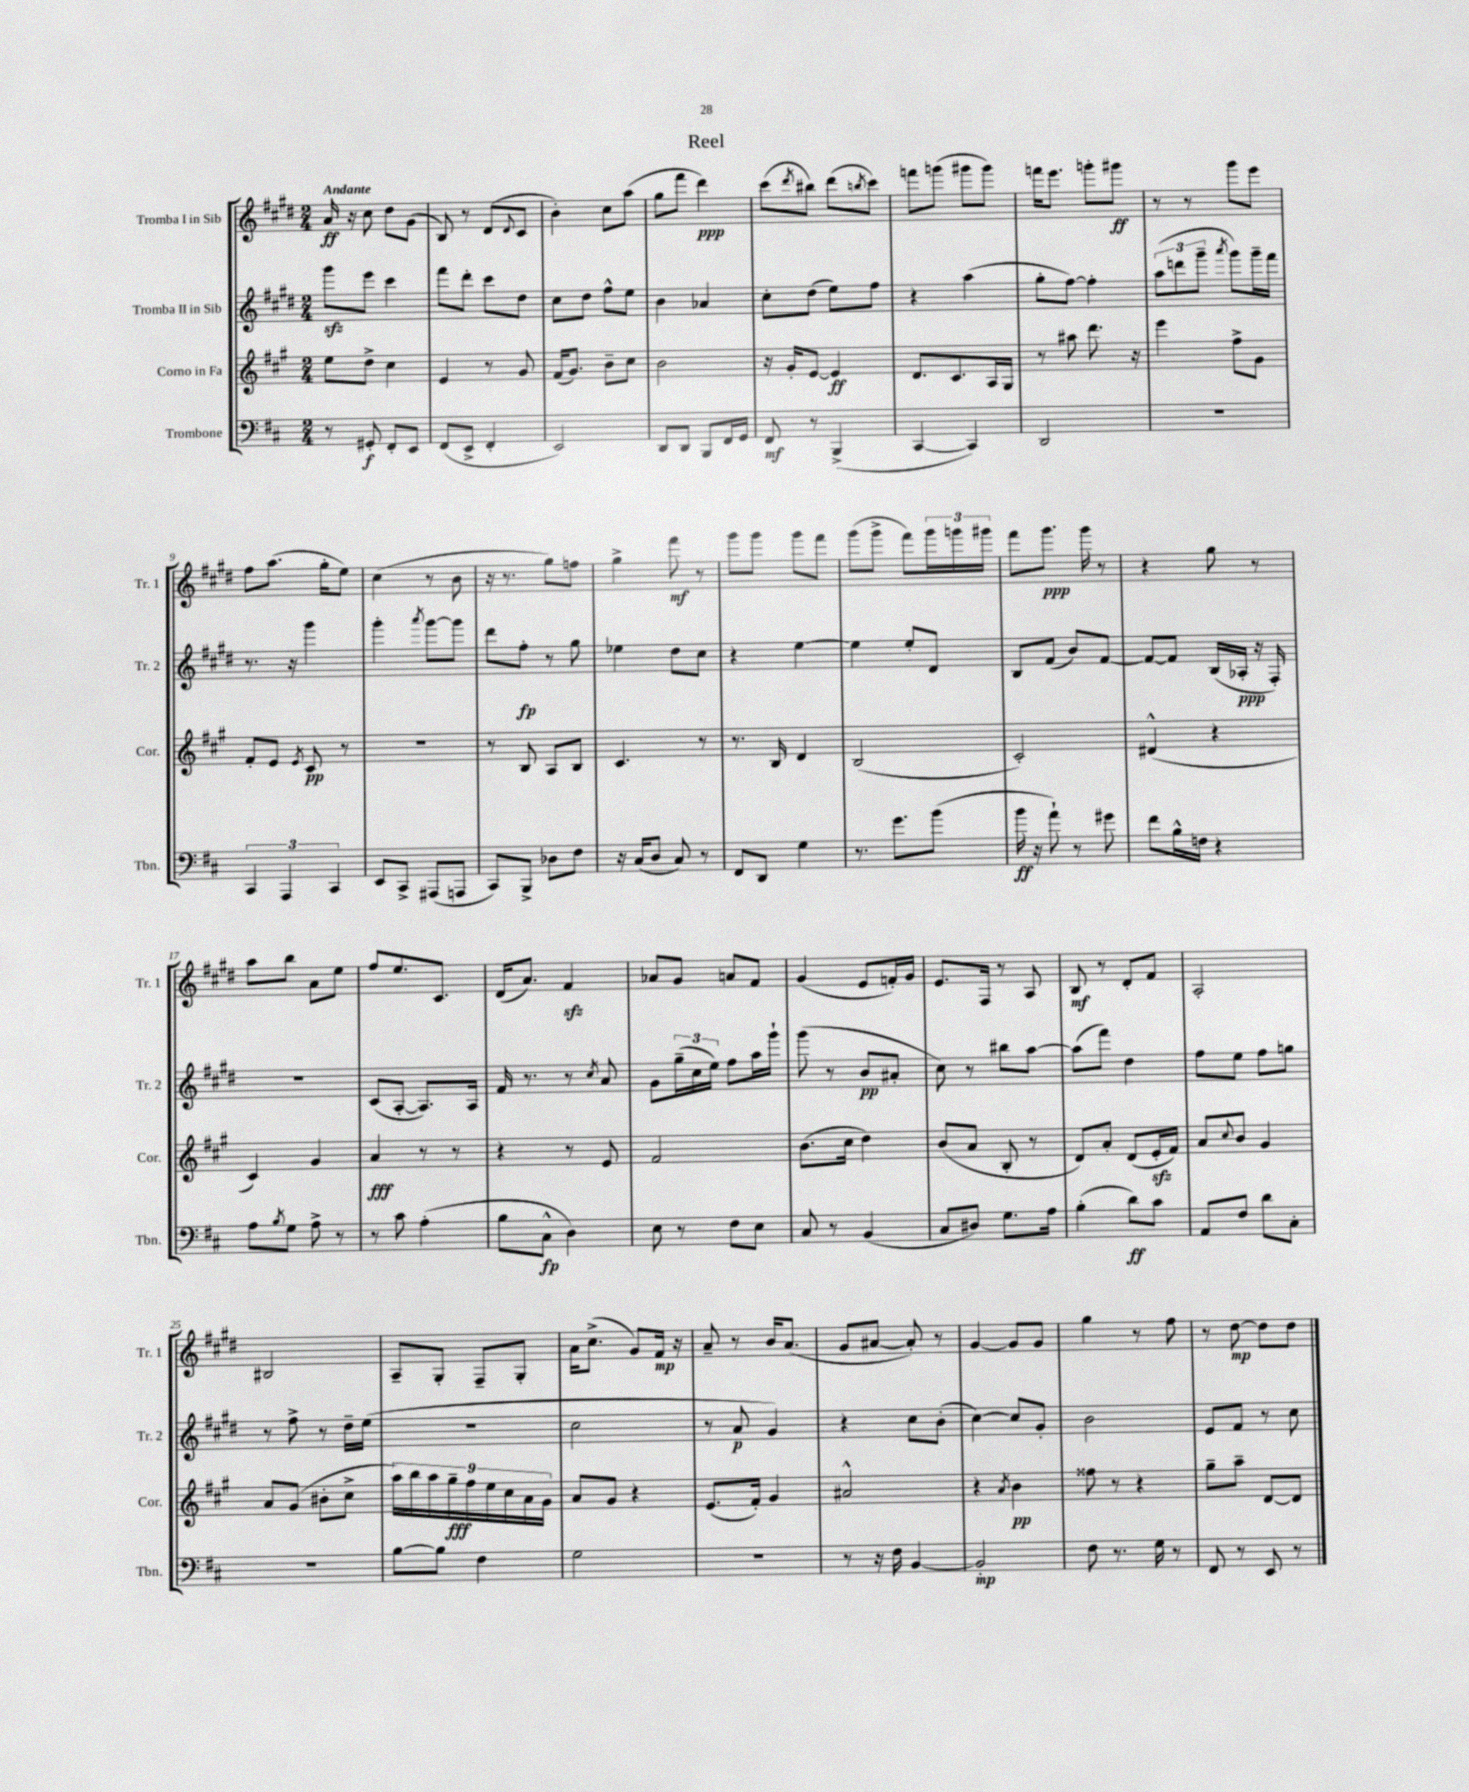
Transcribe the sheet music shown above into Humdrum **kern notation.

**kern	**dynam	**kern	**dynam	**kern	**dynam	**kern	**dynam
*part4	*part4	*part3	*part3	*part2	*part2	*part1	*part1
*staff4	*staff4	*staff3	*staff3	*staff2	*staff2	*staff1	*staff1
*I"Trombone	*	*I"Corno in Fa	*	*I"Tromba II in Sib	*	*I"Tromba I in Sib	*
*I'Tbn.	*	*I'Cor.	*	*I'Tr. 2	*	*I'Tr. 1	*
*clefF4	*	*clefG2	*	*clefG2	*	*clefG2	*
*k[f#c#]	*	*k[f#c#g#]	*	*k[f#c#g#d#]	*	*k[f#c#g#d#]	*
*M2/4	*	*M2/4	*	*M2/4	*	*M2/4	*
=1	=1	=1	=1	=1	=1	=1	=1
!	!	!	!	!	!	!LO:TX:a:B:t=Andante	!
8r	.	8ee\L	.	8ggg#zz\L	.	16a/	ff
.	.	.	.	.	.	16r	.
8GG#X'/	f	8dd^\J	.	8eee\J	.	8cc#\	.
8FF#'/L	.	4cc#\	.	4ccc#\	.	8dd#\L	.
8EE/J	.	.	.	.	.	(8g#\J	.
=2	=2	=2	=2	=2	=2	=2	=2
(8FF#/L	.	4e/	.	8fff#\L	.	8B/)	.
8EE^/J	.	.	.	8ddd#'\J	.	8r	.
4FF#'/	.	8r	.	8ccc#\L	.	(8d#/L	.
.	.	.	.	.	.	8qqd#/	.
.	.	8g#/	.	8dd#\J	.	8c#/J	.
=3	=3	=3	=3	=3	=3	=3	=3
2EE/)	.	(16f#/KL	.	8cc#\L	.	4b'\)	.
.	.	8.g#/J)	.	.	.	.	.
.	.	.	.	8dd#\J	.	.	.
.	.	8b~\L	.	8ff#^^\L	.	8cc#\L	.
.	.	8cc#\J	.	8ee\J	.	(8aa\J	.
=4	=4	=4	=4	=4	=4	=4	=4
8DD/L	.	2b\	.	4b\	.	8gg#\L	.
8DD/J	.	.	.	.	.	8fff#\J	.
8BBB/L	.	.	.	4a-X/	.	4ddd#\)	ppp
16FF#/L	.	.	.	.	.	.	.
16GG/JJ	.	.	.	.	.	.	.
=5	=5	=5	=5	=5	=5	=5	=5
8FF#/	mf	16r	.	8cc#'\L	.	(8ccc#\L	.
.	.	16g#'/KL	.	.	.	.	.
.	.	.	.	.	.	8qddd#/	.
8r	.	[8e/J	.	(8dd#\J	.	8bb#X\J)	.
(4BBB^/	.	4e/]	ff	8ee\L)	.	(8ddd#\L	.
.	.	.	.	.	.	8qbbn/	.
.	.	.	.	8ff#\J	.	8ccc#\J)	.
=6	=6	=6	=6	=6	=6	=6	=6
[4CC#/	.	8.d/L	.	4r	.	8fffn\L	.
.	.	.	.	.	.	(8gggn\J	.
.	.	8.c#/	.	.	.	.	.
4CC#/])	.	.	.	(4aa\	.	8ggg#X\L	.
.	.	16A/L	.	.	.	8ggg#\J)	.
.	.	16G#/JJ	.	.	.	.	.
=7	=7	=7	=7	=7	=7	=7	=7
2DD/	.	8r	.	8gg#'\L	.	16fffn\KL	.
.	.	.	.	.	.	8.eee\J	.
.	.	8aa#X\	.	[8ff#\J)	.	.	.
.	.	8.ddd\	.	4ff#'\]	.	8gggn'\L	.
.	.	.	.	.	.	8ggg#X\J	ff
.	.	16r	.	.	.	.	.
=8	=8	=8	=8	=8	=8	=8	=8
2r	.	4eee\	.	(12aa\L	.	8r	.
.	.	.	.	12dddn\	.	.	.
.	.	.	.	.	.	8r	.
.	.	.	.	12ggg#~\J	.	.	.
.	.	.	.	8qaaa/	.	.	.
.	.	8ff#^\L	.	8ggg#\L)	.	8ggg#\L	.
.	.	8g#\J	.	16ggg#~\L	.	8eee\J	.
.	.	.	.	16fff#\JJ	.	.	.
!!LO:LB:g=z
=9	=9	=9	=9	=9	=9	=9	=9
6CC#/	.	8f#'/L	.	8.r	.	8ff#\L	.
.	.	8e/J	.	.	.	(8.aa\J	.
6AAA/	.	.	.	.	.	.	.
.	.	.	.	16r	.	.	.
.	.	8qe/	.	.	.	.	.
.	.	8c#/	pp	4ggg#\	.	.	.
.	.	.	.	.	.	16gg#'\KL	.
6CC#/	.	.	.	.	.	.	.
.	.	8r	.	.	.	8ee\J)	.
=10	=10	=10	=10	=10	=10	=10	=10
8EE/L	.	2r	.	4ggg#'\	.	(4cc#\	.
8CC#^/J	.	.	.	.	.	.	.
.	.	.	.	8qaaa/	.	.	.
(8AAA#X/L	.	.	.	[8ggg#\L	.	8r	.
8AAAn/J	.	.	.	8ggg#\J]	.	8b\	.
=11	=11	=11	=11	=11	=11	=11	=11
8CC#/L)	.	8r	.	8ddd#\L	.	16r	.
.	.	.	.	.	.	8.r	.
8BBB^/J	.	8B/	.	8ff#'\J	fp	.	.
8D-X\L	.	8A/L	.	8r	.	8gg#\L)	.
8F#\J	.	8B/J	.	8gg#\	.	8ffn\J	.
=12	=12	=12	=12	=12	=12	=12	=12
16r	.	4.c#/	.	4ee-X\	.	4gg#^\	.
(16C#/KL	.	.	.	.	.	.	.
8D/J	.	.	.	.	.	.	.
8C#/)	.	.	.	8dd#\L	.	8fff#\	mf
8r	.	8r	.	8cc#\J	.	8r	.
=13	=13	=13	=13	=13	=13	=13	=13
8FF#/L	.	8.r	.	4r	.	8ggg#\L	.
8DD/J	.	.	.	.	.	8ggg#\J	.
.	.	16B/	.	.	.	.	.
4G\	.	4d/	.	[4ee\	.	8ggg#\L	.
.	.	.	.	.	.	8fff#\J	.
=14	=14	=14	=14	=14	=14	=14	=14
8.r	.	(2B/	.	4ee\]	.	(8ggg#\L	.
.	.	.	.	.	.	8ggg#^\J	.
8.g\L	.	.	.	.	.	.	.
.	.	.	.	8ee'/L	.	8fff#\L)	.
(8b\J	.	.	.	8d#/J	.	24ggg#\L	.
.	.	.	.	.	.	24gggn\	.
.	.	.	.	.	.	24ggg#X\JJ	.
=15	=15	=15	=15	=15	=15	=15	=15
16b\	ff	2c#'/)	.	8B/L	.	8fff#\L	.
16r	.	.	.	.	.	.	.
8a`\)	.	.	.	(8f#/J	.	8.ggg#\J	ppp
8r	.	.	.	8b/L)	.	.	.
.	.	.	.	.	.	16ggg#\	.
8g#X\	.	.	.	[8f#/J	.	8r	.
=16	=16	=16	=16	=16	=16	=16	=16
8f#\L	.	(4d#X^^/	.	8f#/L_	.	4r	.
16B^^\L	.	.	.	8f#/J]	.	.	.
16Fn\JJ	.	.	.	.	.	.	.
4r	.	4r	.	(16B/LL	.	8gg#\	.
.	.	.	.	16A-X'/JJ	ppp	.	.
.	.	.	.	16r	.	8r	.
.	.	.	.	16F#'/)	.	.	.
!!LO:LB:g=z
=17	=17	=17	=17	=17	=17	=17	=17
8A\L	.	4c#/)	.	2r	.	8aa\L	.
8qB/	.	.	.	.	.	.	.
8G\J	.	.	.	.	.	8bb\J	.
8A^\	.	4g#/	.	.	.	8a\L	.
8r	.	.	.	.	.	8ee\J	.
=18	=18	=18	=18	=18	=18	=18	=18
8r	.	4a/	fff	(8c#/L	.	8ff#/L	.
8c#\	.	.	.	[8A'/J	.	8.ee/	.
(4A'\	.	8r	.	8.A/L])	.	.	.
.	.	.	.	.	.	8.c#/J	.
.	.	8r	.	.	.	.	.
.	.	.	.	16A/Jk	.	.	.
=19	=19	=19	=19	=19	=19	=19	=19
8B\L	.	4r	.	16f#/	.	(16d#/KL	.
.	.	.	.	8.r	.	8.a/J)	.
8C#^^\J	fp	.	.	.	.	.	.
4D\)	.	8r	.	8r	.	4f#zz/	.
.	.	.	.	8qcc#/	.	.	.
.	.	8e/	.	8a/	.	.	.
=20	=20	=20	=20	=20	=20	=20	=20
8E\	.	2f#/	.	8g#\L	.	8a-X/L	.
8r	.	.	.	(24gg#~\L	.	8g#/J	.
.	.	.	.	24cc#\	.	.	.
.	.	.	.	24ee\JJ)	.	.	.
8F#\L	.	.	.	8ff#\L	.	8an/L	.
8E\J	.	.	.	16aa\L	.	8f#/J	.
.	.	.	.	16ggg#`\JJ	.	.	.
=21	=21	=21	=21	=21	=21	=21	=21
8C#/	.	(8.b\L	.	(8ggg#\	.	(4g#/	.
8r	.	.	.	8r	.	.	.
.	.	16cc#\Jk	.	.	.	.	.
(4BB/	.	4dd\)	.	8b/L	pp	8e/L	.
.	.	.	.	8a#X'/J	.	16fn'/L)	.
.	.	.	.	.	.	16g#/JJ	.
=22	=22	=22	=22	=22	=22	=22	=22
8C#/L	.	(8b/L	.	8cc#\)	.	8.e/L	.
8D#X/J)	.	8a/J	.	8r	.	.	.
.	.	.	.	.	.	16F#/Jk	.
8.G\L	.	8B'/	.	8bb#X\L	.	8r	.
.	.	8r	.	[8aa\J	.	8A/	.
16A\Jk	.	.	.	.	.	.	.
=23	=23	=23	=23	=23	=23	=23	=23
(4B'\	.	8d/L)	.	(8aa\L]	.	8B/	mf
.	.	8a'/J	.	8fff#\J)	.	8r	.
8d\L)	ff	(8d/L	.	4dd#\	.	8d#'/L	.
8c#\J	.	16ezz'/L	.	.	.	8f#/J	.
.	.	16f#/JJ)	.	.	.	.	.
=24	=24	=24	=24	=24	=24	=24	=24
8AA/L	.	8a/L	.	8ff#\L	.	2A'/	.
.	.	8qqcc#/	.	.	.	.	.
8F#/J	.	8b/J	.	8ee\J	.	.	.
8d\L	.	4g#/	.	8ff#\L	.	.	.
8C#'\J	.	.	.	8ggn\J	.	.	.
!!LO:LB:g=z
=25	=25	=25	=25	=25	=25	=25	=25
2r	.	8a/L	.	8r	.	2B#X/	.
.	.	(8g#/J	.	8ff#^\	.	.	.
.	.	8b#X'\L	.	8r	.	.	.
.	.	8cc#^\J	.	16dd#~\LL	.	.	.
.	.	.	.	(16ee\JJ	.	.	.
=26	=26	=26	=26	=26	=26	=26	=26
[8B\L	.	18aa\LL)	.	2r	.	8A~/L	.
.	.	18bb\	.	.	.	.	.
.	.	18aa\	.	.	.	.	.
8B\J]	.	.	.	.	.	8G#'/J	.
.	.	18gg#~\	fff	.	.	.	.
.	.	18ff#\	.	.	.	.	.
4F#\	.	.	.	.	.	8F#~/L	.
.	.	18ee\	.	.	.	.	.
.	.	18cc#\	.	.	.	.	.
.	.	.	.	.	.	8G#'/J	.
.	.	18a\	.	.	.	.	.
.	.	18g#\JJ	.	.	.	.	.
=27	=27	=27	=27	=27	=27	=27	=27
2G\	.	8a/L	.	2cc#\	.	16a\KL	.
.	.	.	.	.	.	(8.cc#^\J	.
.	.	8g#/J	.	.	.	.	.
.	.	4r	.	.	.	8g#/L)	.
.	.	.	.	.	.	16f#/Jk	mp
.	.	.	.	.	.	16r	.
=28	=28	=28	=28	=28	=28	=28	=28
2r	.	(8.e/L	.	8r	.	8a~/	.
.	.	.	.	8a/	p	8r	.
.	.	16f#'/Jk)	.	.	.	.	.
.	.	4g#/	.	4g#/)	.	16b/KL	.
.	.	.	.	.	.	(8.a/J	.
=29	=29	=29	=29	=29	=29	=29	=29
8r	.	2a#X^^/	.	4r	.	8g#/L	.
16r	.	.	.	.	.	[8a#X/J	.
16F#\	.	.	.	.	.	.	.
[4BB/	.	.	.	8cc#\L	.	8a#'/])	.
.	.	.	.	(8b'\J	.	8r	.
=30	=30	=30	=30	=30	=30	=30	=30
2BB'/]	mp	4r	.	[4cc#\)	.	[4g#/	.
.	.	8qa/	.	.	.	.	.
.	.	4b\	pp	8cc#/L]	.	8g#/L]	.
.	.	.	.	8g#'/J	.	8g#/J	.
=31	=31	=31	=31	=31	=31	=31	=31
8F#\	.	8ff##X\	.	2b\	.	4gg#\	.
8.r	.	8r	.	.	.	.	.
.	.	4r	.	.	.	8r	.
16G\	.	.	.	.	.	.	.
8r	.	.	.	.	.	8ff#\	.
=32	=32	=32	=32	=32	=32	=32	=32
8FF#/	.	8gg#~\L	.	8e/L	.	8r	.
8r	.	8aa~\J	.	8f#/J	.	[8dd#\	mp
8EE/	.	[8d/L	.	8r	.	8dd#\L]	.
8r	.	8d/J]	.	8cc#\	.	8dd#\J	.
==	==	==	==	==	==	==	==
*-	*-	*-	*-	*-	*-	*-	*-
